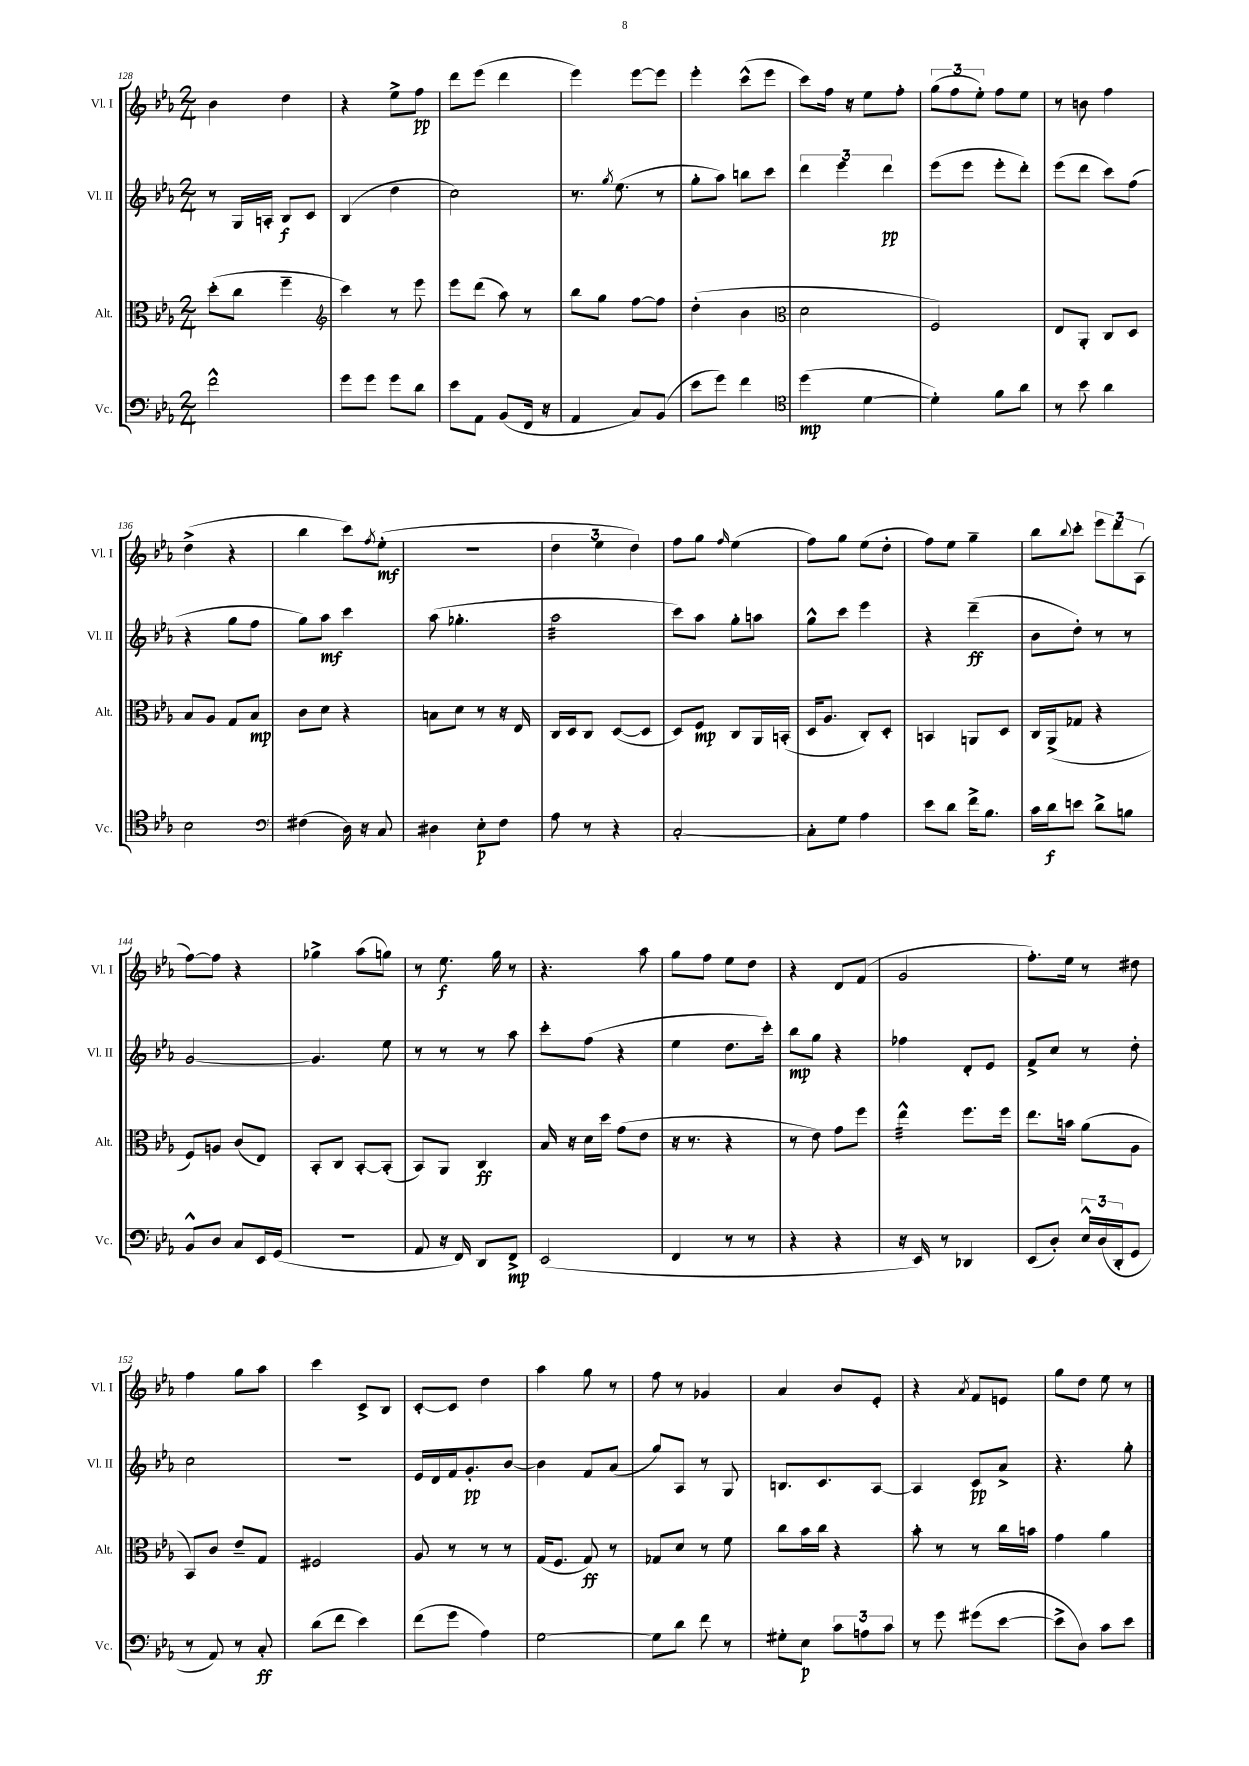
<<
\new StaffGroup <<
\new Staff = "s0" \with { instrumentName = "Vl. I" shortInstrumentName = "Vl. I" } {
    \clef treble \key ees \major \numericTimeSignature \time 2/4
    bes'4 d''4 |
    r4 ees''8-> f''8\pp |
    d'''8 ees'''8( d'''4 |
    ees'''4) ees'''8~ ees'''8 |
    ees'''4-. c'''8-^( ees'''8 |
    c'''8) f''16 r16 ees''8 f''8-. |
    \tuplet 3/2 { g''8( f''8 ees''8-.) } f''8 ees''8 |
    r8 b'8 f''4 |
    d''4->( r4 |
    bes''4 c'''8) \acciaccatura { f''8 } ees''8-.\mf( |
    r2 |
    \tuplet 3/2 { d''4 ees''4 d''4) } |
    f''8 g''8 \grace { f''16 } ees''4( |
    f''8) g''8 ees''8( d''8-. |
    f''8) ees''8 g''4-- |
    bes''8 \appoggiatura { bes''8 } c'''8-. \tuplet 3/2 { ees'''8 d'''8 aes8( } |
    f''8~) f''8 r4 |
    ges''4-> aes''8( g''8) |
    r8 ees''8.\f g''16 r8 |
    r4. aes''8 |
    g''8 f''8 ees''8 d''8 |
    r4 d'8 f'8( |
    g'2 |
    f''8.-.) ees''16 r8 dis''8 |
    f''4 g''8 aes''8 |
    c'''4 c'8-> bes8 |
    c'8~-. c'8 d''4 |
    aes''4 g''8 r8 |
    f''8 r8 ges'4 |
    aes'4 bes'8 ees'8-. |
    r4 \acciaccatura { aes'8 } f'8 e'8 |
    g''8 d''8 ees''8 r8 \bar "|." |
}
\new Staff = "s1" \with { instrumentName = "Vl. II" shortInstrumentName = "Vl. II" } {
    \clef treble \key ees \major \numericTimeSignature \time 2/4
    r8 g16 a16-. bes8\f c'8 |
    bes4( d''4 |
    c''2) |
    r8. \acciaccatura { g''8 } ees''8.( r8 |
    g''8-. aes''8) b''8 c'''8 |
    \tuplet 3/2 { d'''4 ees'''4 d'''4\pp } |
    ees'''8( ees'''8 ees'''8-. d'''8-.) |
    ees'''8( d'''8 c'''8) f''8( |
    r4 g''8 f''8 |
    g''8) aes''8\mf c'''4 |
    aes''8( ges''4.-. |
    aes''2:32 |
    c'''8) aes''8 g''8-. a''8 |
    g''8-^ c'''8 ees'''4 |
    r4 d'''4--\ff( |
    bes'8 d''8-.) r8 r8 |
    g'2~ |
    g'4. ees''8 |
    r8 r8 r8 aes''8 |
    c'''8-. f''8( r4 |
    ees''4 d''8. c'''16-.) |
    bes''8\mp g''8 r4 |
    fes''4 d'8-. ees'8 |
    f'8-> c''8 r8 d''8-. |
    c''2 |
    r2 |
    ees'16 d'16 f'16 g'8.-.\pp bes'8~ |
    bes'4 f'8 aes'8( |
    g''8) aes8 r8 g8 |
    b8. c'8. aes8~ |
    aes4 c'8\pp aes'8-> |
    r4. g''8-. \bar "|." |
}
\new Staff = "s2" \with { instrumentName = "Alt." shortInstrumentName = "Alt." } {
    \clef alto \key ees \major \numericTimeSignature \time 2/4
    d''8-.( c''8 f''4-- |
    \clef treble c'''4) r8 ees'''8 |
    ees'''8 d'''8( aes''8) r8 |
    bes''8 g''8 f''8~ f''8 |
    d''4-.( bes'4 |
    \clef alto d'2 |
    f2) |
    ees8 aes,8-. c8 d8 |
    bes8 aes8 g8 bes8\mp |
    c'8 d'8 r4 |
    b8 d'8 r8 r16 ees16 |
    c16 d16 c8 d8~( d8 |
    d8) f8\mp c8 aes,16 b,16-.( |
    d16 aes8. c8-.) d8-. |
    b,4 a,8 d8 |
    c16 aes,16->( ges8 r4 |
    f8) a8 c'8( ees8) |
    bes,8-. c8 bes,8~-. bes,8-.( |
    bes,8) aes,8 c4\ff |
    bes16 r16 d'16 d''16 g'8( ees'8 |
    r16 r8. r4 |
    r8 ees'8) g'8 f''8 |
    ees''4:32-^ f''8. f''16 |
    ees''8. b'16 aes'8( aes8 |
    bes,8) c'8 ees'8-- g8 |
    fis2 |
    aes8 r8 r8 r8 |
    g16( f8. g8\ff) r8 |
    ges8 d'8 r8 f'8 |
    c''8 bes'16 c''16 r4 |
    bes'8-. r8 r8 c''16 b'16 |
    g'4 aes'4 \bar "|." |
}
\new Staff = "s3" \with { instrumentName = "Vc." shortInstrumentName = "Vc." } {
    \clef bass \key ees \major \numericTimeSignature \time 2/4
    f'2-^ |
    g'8 g'8 g'8 d'8 |
    ees'8 aes,8 bes,8( f,16 r16 |
    aes,4 c8) bes,8( |
    ees'8 g'8) f'4 |
    \clef tenor d''4\mp( d'4~ |
    d'4-.) f'8 aes'8 |
    r8 bes'8 aes'4 |
    bes2 |
    \clef bass fis4( d16) r16 c8 |
    dis4 ees8-.\p f8 |
    aes8 r8 r4 |
    c2~-. |
    c8-. g8 aes4 |
    ees'8 d'8 f'16-> bes8. |
    c'16 d'16\f e'8 d'8-> b8 |
    bes,8-^ d8 c8 ees,16 g,16( |
    R2 |
    aes,8 r16 f,16) d,8 f,8->\mp |
    ees,2( |
    f,4 r8 r8 |
    r4 r4 |
    r16 ees,16) r8 des,4 |
    ees,8( d8-.) \tuplet 3/2 { ees16-^ d16( d,16-. } g,8 |
    r8 aes,8) r8 c8-.\ff |
    d'8( f'8 ees'4) |
    f'8( g'8 aes4) |
    g2~ |
    g8 d'8 f'8 r8 |
    gis8-. ees8\p \tuplet 3/2 { c'8 a8 c'8 } |
    r8 g'8 gis'8( ees'8~ |
    ees'8-> d8) c'8 ees'8 \bar "|." |
}
>>
>>
\layout { \context { \Score currentBarNumber = #128 } }
